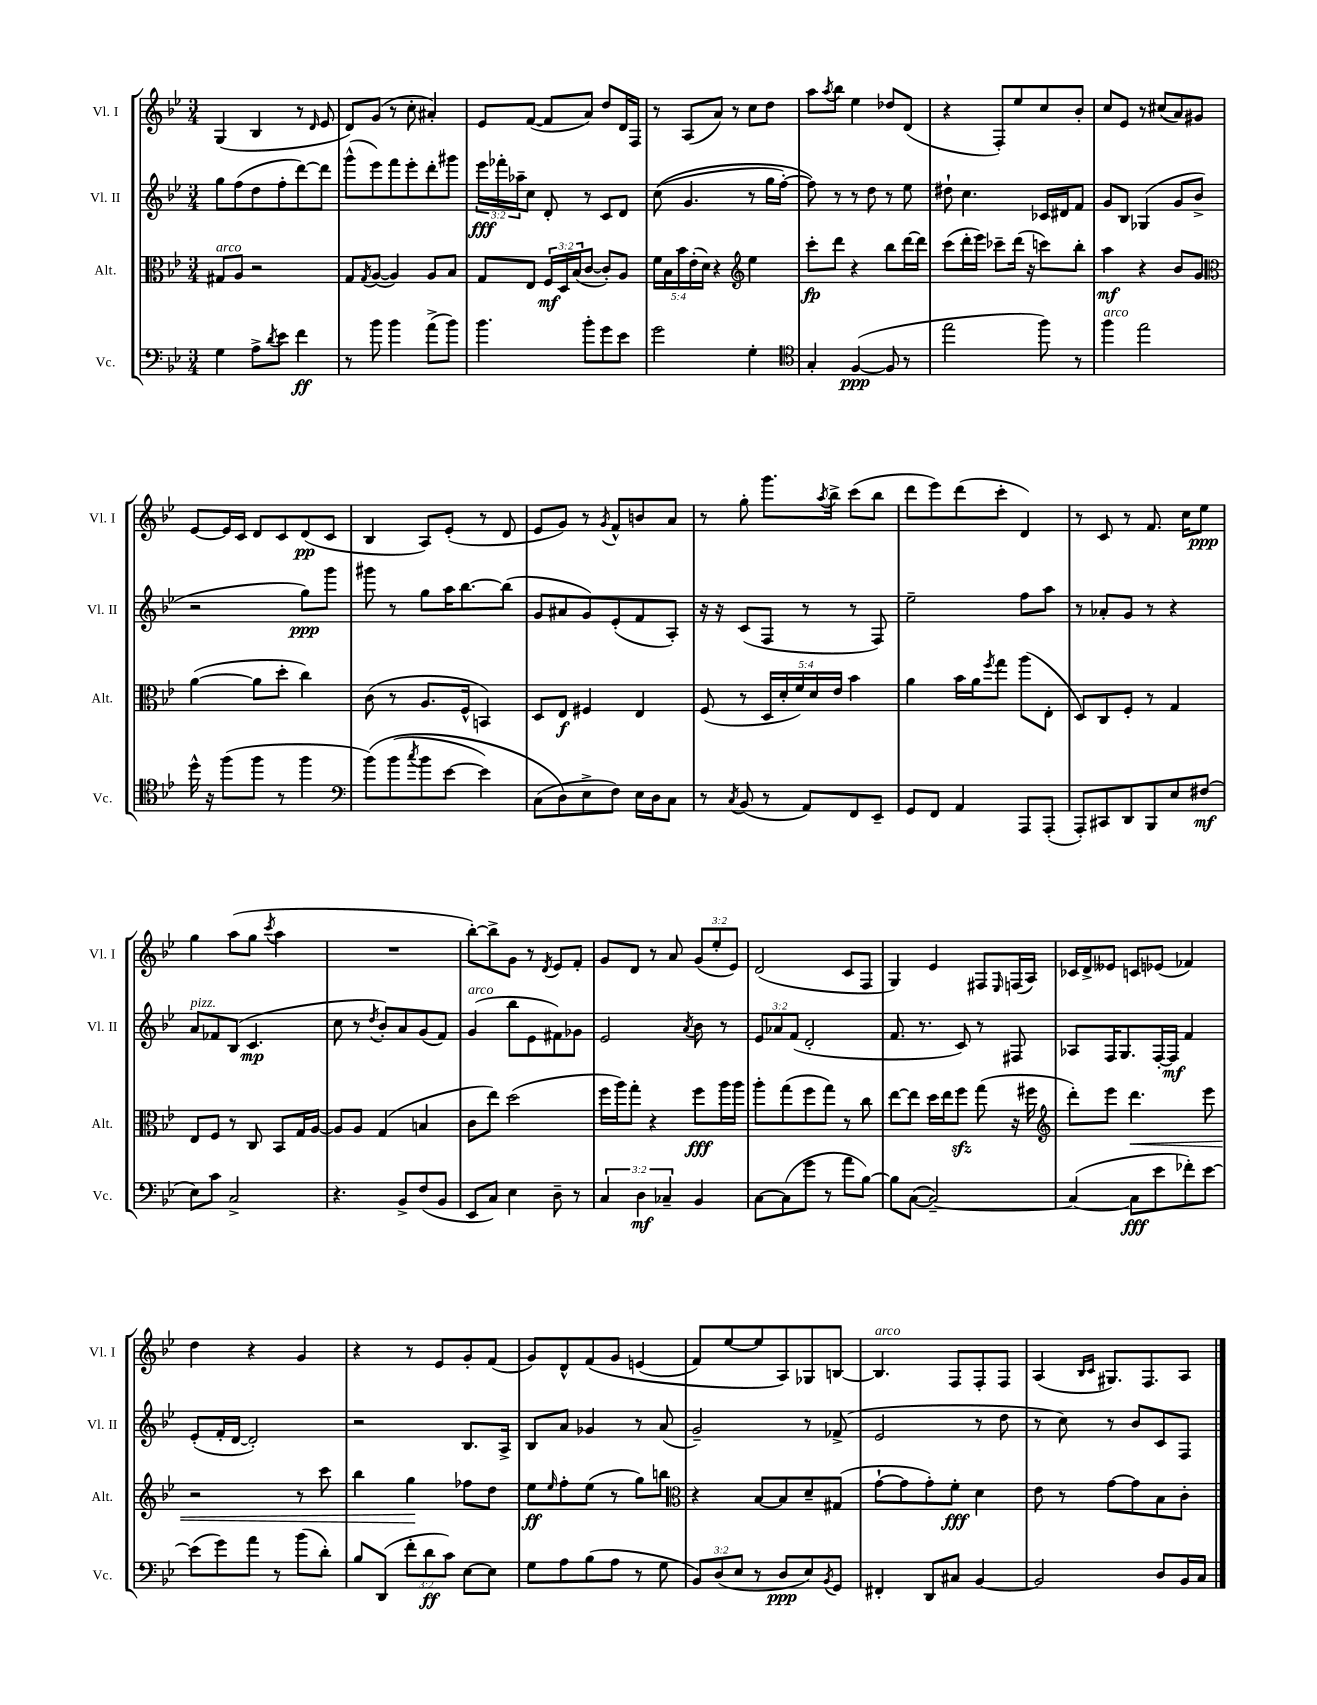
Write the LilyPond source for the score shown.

<<
\new StaffGroup <<
\new Staff = "s0" \with { instrumentName = "Vl. I" shortInstrumentName = "Vl. I" } {
    \clef treble \key bes \major \numericTimeSignature \time 3/4 \override Staff.TupletNumber.text = #tuplet-number::calc-fraction-text
    g4( bes4 r8 \grace { d'16 } ees'8 |
    d'8) g'8( r8 c''8-. ais'4-.) |
    ees'8 f'8~( f'8 a'8) d''8 d'16 f16 |
    r8 a8( a'8) r8 c''8 d''8 |
    a''8 \acciaccatura { a''8 } bes''8 ees''4 des''8 d'8( |
    r4 f8-.) ees''8 c''8 bes'8-. |
    c''8 ees'8 r8 cis''8( a'8) gis'8 |
    ees'8~ ees'16 c'16 d'8 c'8 d'8\pp( c'8 |
    bes4 a8) ees'8-.( r8 d'8 |
    ees'8 g'8) r8 \acciaccatura { g'8 } f'8-^ b'8 a'8 |
    r8 g''8-. g'''8. \acciaccatura { a''8 } bes''16-> c'''8( bes''8 |
    d'''8 ees'''8) d'''8( c'''8-. d'4) |
    r8 c'8 r8 f'8. c''16 ees''8\ppp |
    g''4 a''8( g''8 \acciaccatura { c'''8 } a''4 |
    R2. |
    bes''8~-.) bes''8-> g'8 r8 \acciaccatura { d'8 } ees'8 f'8-. |
    g'8 d'8 r8 a'8 \tuplet 3/2 { g'8( ees''8-. ees'8) } |
    d'2( c'8 f8 |
    g4) ees'4 fis8 \grace { ees16 } f16( a16) |
    ces'16 d'16-> eeses'8 c'8 ees'8( fes'4) |
    d''4 r4 g'4 |
    r4 r8 ees'8 g'8-. f'8( |
    g'8) d'8-^ f'8\( g'8 e'4( |
    f'8) ees''8~ ees''8 a8\) ges8 b8~ |
    b4.^\markup { \italic "arco" } f8 f8-. f8 |
    a4( \grace { bes16 c'16 } gis8.) f8. a8 \bar "|." |
}
\new Staff = "s1" \with { instrumentName = "Vl. II" shortInstrumentName = "Vl. II" } {
    \clef treble \key bes \major \numericTimeSignature \time 3/4 \override Staff.TupletNumber.text = #tuplet-number::calc-fraction-text
    g''8 f''8( d''8 f''8-. d'''8~) d'''8 |
    g'''8-^( ees'''8) f'''8 ees'''8-. d'''8-. gis'''8 |
    \tuplet 3/2 { ees'''16\fff fes'''16-. aes''16-- } c''8 d'8-. r8 c'8 d'8 |
    c''8(\( g'4. r8 g''16 f''16~-.) |
    f''8\) r8 r8 d''8 r8 ees''8 |
    dis''8-! c''4. ces'16 dis'16 f'8 |
    g'8 bes8 ges4( g'8 bes'8-> |
    r2 g''8\ppp) g'''8 |
    gis'''8 r8 g''8 a''16 bes''8.~ bes''8( |
    g'8 ais'8 g'8) ees'8-.( f'8 a8-.) |
    r16 r16 c'8( f8 r8 r8 f8) |
    ees''2-- f''8 a''8 |
    r8 aes'8-. g'8 r8 r4 |
    a'8^\markup { \italic "pizz." } fes'8 bes8( c'4.\mp |
    c''8 r8 \acciaccatura { d''8 } bes'8-.) a'8 g'8( f'8) |
    g'4^\markup { \italic "arco" }( bes''8 ees'8 fis'8) ges'8 |
    ees'2 \acciaccatura { a'8 } bes'8 r8 |
    \tuplet 3/2 { ees'8 aes'8 f'8( } d'2-. |
    f'8. r8. c'8) r8 fis8 |
    aes8 f16 g8. f16~-. f16\mf f'4 |
    ees'8-.( f'16-. d'16~ d'2-.) |
    r2 bes8. a16-> |
    bes8 a'8 ges'4 r8 a'8( |
    g'2--) r8 fes'8->( |
    ees'2 r8 d''8 |
    r8 c''8) r8 bes'8 c'8 f8 \bar "|." |
}
\new Staff = "s2" \with { instrumentName = "Alt." shortInstrumentName = "Alt." } {
    \clef alto \key bes \major \numericTimeSignature \time 3/4 \override Staff.TupletNumber.text = #tuplet-number::calc-fraction-text
    gis8^\markup { \italic "arco" } a8 r2 |
    g8 \acciaccatura { g8 } a8~( a4) a8 bes8 |
    g8 ees8 \tuplet 3/2 { f16\mf d16 bes16( } c'8~ c'8-.) a8 |
    \tuplet 5/4 { f'16 bes16 bes'16 ees'16-.( d'16) } r4 \clef treble ees''4 |
    c'''8-.\fp d'''8 r4 bes''8 d'''16~ d'''16 |
    c'''8( d'''16-. ees'''16) ces'''8-- d'''16( r16 c'''8) bes''8-. |
    a''4\mf r4 bes'8 g'8 |
    \clef alto a'4~( a'8 d''8-. c''4) |
    c'8( r8 a8. f16-^ b,4) |
    d8 ees8\f fis4 ees4 |
    f8( r8 \tuplet 5/4 { d16 d'16-. f'16) d'16 ees'16 } bes'4 |
    a'4 bes'16 a'16 \acciaccatura { f''8 } g''8 a''8( ees8-. |
    d8) c8 f8-. r8 g4 |
    ees8 f8 r8 c8 bes,8 g16 a16~ |
    a8 a8 g4( b4 |
    c'8 ees''8) d''2( |
    f''16 a''16) g''8-. r4 f''8\fff a''16 a''16 |
    a''8-. g''8( f''8 g''8) r8 c''8 |
    ees''8~ ees''8 d''16 ees''16 f''8\sfz g''8( r16 fis''16 |
    \clef treble d'''8-.) ees'''8 d'''4.\< ees'''8 |
    r2 r8 c'''8 |
    bes''4 g''4\! fes''8 d''8 |
    ees''8\ff \grace { ees''16 } f''8-. ees''8( r8 g''8) b''8 |
    \clef alto r4 bes8~ bes8 d'8-- gis8( |
    g'8~-! g'8 g'8-.) f'8-.\fff d'4 |
    ees'8 r8 g'8~ g'8 bes8 c'8-. \bar "|." |
}
\new Staff = "s3" \with { instrumentName = "Vc." shortInstrumentName = "Vc." } {
    \clef bass \key bes \major \numericTimeSignature \time 3/4 \override Staff.TupletNumber.text = #tuplet-number::calc-fraction-text
    g4 a8-> \acciaccatura { d'8 } ees'8 f'4\ff |
    r8 bes'8 bes'4 a'8->( bes'8) |
    bes'4. bes'8-. g'8 ees'8 |
    g'2 g4-. |
    \clef tenor g4-. f4~\ppp( f8 r8 |
    ees''2 f''8) r8 |
    f''4^\markup { \italic "arco" } ees''2 |
    d''16-^ r16 f''8( f''8 r8 f''4 |
    \clef bass bes'8)\( bes'8( \acciaccatura { c''8 } bes'8 ees'8~ ees'4) |
    c8( d8\) ees8-> f8) ees16 d16 c8 |
    r8 \acciaccatura { c8 } bes,8( r8 a,8) f,8 ees,8-- |
    g,8 f,8 a,4 a,,8 a,,8-.( |
    a,,8-.) cis,8 d,8 bes,,8 ees8 fis8\mf( |
    ees8) c'8 c2-> |
    r4. bes,8-> f8( bes,8 |
    ees,8 c8) ees4 d8-- r8 |
    \tuplet 3/2 { c4 d4\mf ces4-- } bes,4 |
    c8~ c8( g'8 r8 a'8 bes8~) |
    bes8 c8~( c2~--) |
    c4~( c8\fff ees'8 fes'8-.) ees'8~ |
    ees'8( g'8) a'8 r8 bes'8( d'8-.) |
    bes8 d,8( \tuplet 3/2 { f'8-. d'8\ff c'8) } ees8~ ees8 |
    g8 a8 bes8( a8 r8 g8 |
    \tuplet 3/2 { bes,8) d8( ees8 } r8 d8\ppp ees8) \acciaccatura { bes,8 } g,8 |
    fis,4-. d,8 cis8 bes,4~ |
    bes,2 d8 bes,16 c16 \bar "|." |
}
>>
>>
\layout { \context { \Score \remove "Bar_number_engraver" } }
